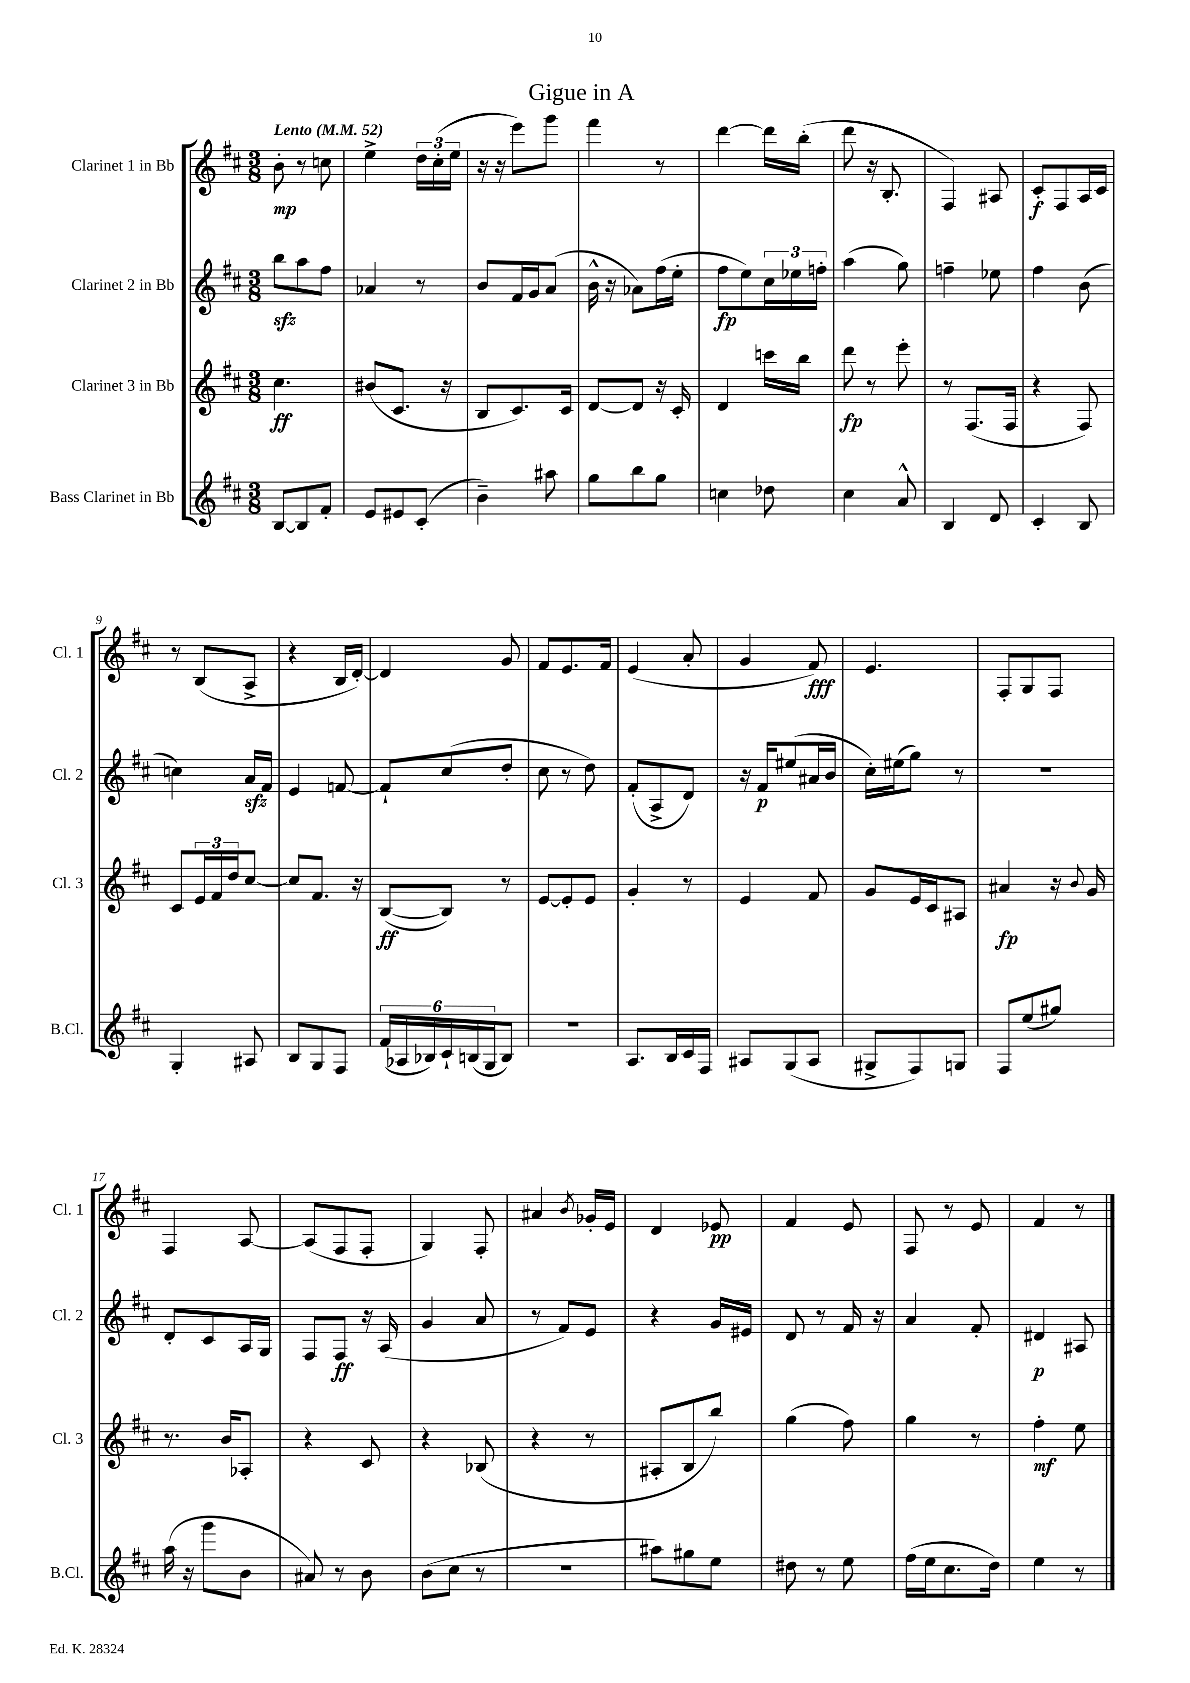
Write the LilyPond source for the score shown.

\header { title = "Gigue in A" }
<<
\new StaffGroup <<
\new Staff = "s0" \with { instrumentName = "Clarinet 1 in Bb" shortInstrumentName = "Cl. 1" } {
    \clef treble \key d \major \numericTimeSignature \time 3/8 \tempo "Lento" 4 = 52
    b'8-.\mp r8 c''8 |
    e''4-> \tuplet 3/2 { d''16 cis''16-.( e''16 } |
    r16 r16 e'''8) g'''8 |
    fis'''4 r8 |
    d'''4~ d'''16 b''16-.( |
    d'''8 r16 b8.-. |
    fis4) ais8 |
    cis'8-.\f fis8 a16 cis'16 |
    r8 b8( a8-> |
    r4 b16 d'16~-.) |
    d'4 g'8 |
    fis'8 e'8. fis'16 |
    e'4( a'8-. |
    g'4 fis'8\fff) |
    e'4. |
    fis8-. g8 fis8 |
    fis4 a8~ |
    a8( fis8 fis8-. |
    g4) fis8-. |
    ais'4 \acciaccatura { b'8 } ges'16-. e'16 |
    d'4 ees'8\pp |
    fis'4 e'8 |
    fis8 r8 e'8 |
    fis'4 r8 \bar "|." |
}
\new Staff = "s1" \with { instrumentName = "Clarinet 2 in Bb" shortInstrumentName = "Cl. 2" } {
    \clef treble \key d \major \numericTimeSignature \time 3/8
    b''8\sfz a''8 fis''8 |
    aes'4 r8 |
    b'8 fis'16 g'16 a'8( |
    b'16-^ r16 aes'8) fis''16( e''16-. |
    fis''8\fp e''8) \tuplet 3/2 { cis''16 ees''16 f''16-. } |
    a''4( g''8) |
    f''4-- ees''8 |
    fis''4 b'8( |
    c''4) a'16\sfz fis'16 |
    e'4 f'8~ |
    f'8-! cis''8( d''8-. |
    cis''8 r8 d''8) |
    fis'8-.( a8-> d'8) |
    r16 fis'16\p eis''8( ais'16 b'16 |
    cis''16-.) eis''16( g''8) r8 |
    R4. |
    d'8-. cis'8 a16 g16 |
    fis8 fis8\ff r16 a16( |
    g'4 a'8 |
    r8 fis'8) e'8 |
    r4 g'16 eis'16 |
    d'8 r8 fis'16 r16 |
    a'4 fis'8-. |
    dis'4\p ais8 \bar "|." |
}
\new Staff = "s2" \with { instrumentName = "Clarinet 3 in Bb" shortInstrumentName = "Cl. 3" } {
    \clef treble \key d \major \numericTimeSignature \time 3/8
    cis''4.\ff |
    bis'8( cis'8. r16 |
    b8 cis'8.) cis'16 |
    d'8~ d'8 r16 cis'16-. |
    d'4 c'''16 b''16 |
    d'''8\fp r8 e'''8-. |
    r8 fis8.( fis16 |
    r4 fis8) |
    cis'8 \tuplet 3/2 { e'16 fis'16 d''16 } cis''8~ |
    cis''8 fis'8. r16 |
    b8~\ff( b8) r8 |
    e'8~ e'8-. e'8 |
    g'4-. r8 |
    e'4 fis'8 |
    g'8 e'16 cis'16 ais8 |
    ais'4\fp r16 \appoggiatura { b'8 } g'16 |
    r8. b'16 aes8-. |
    r4 cis'8 |
    r4 bes8( |
    r4 r8 |
    ais8-. b8 b''8) |
    g''4( fis''8) |
    g''4 r8 |
    fis''4-.\mf e''8 \bar "|." |
}
\new Staff = "s3" \with { instrumentName = "Bass Clarinet in Bb" shortInstrumentName = "B.Cl." } {
    \clef treble \key d \major \numericTimeSignature \time 3/8
    b8~ b8 fis'8-. |
    e'8 eis'8 cis'8-.( |
    b'4--) ais''8 |
    g''8 b''8 g''8 |
    c''4 des''8 |
    cis''4 a'8-^ |
    b4 d'8 |
    cis'4-. b8 |
    g4-. ais8 |
    b8 g8 fis8 |
    \tuplet 6/4 { fis'16( aes16 bes16) cis'16-! b16( g16 } b8) |
    r4. |
    a8. b16 cis'16 fis16 |
    ais8 g8( ais8 |
    gis8-> fis8) g8 |
    fis8 e''8( gis''8) |
    a''16( r16 g'''8 b'8 |
    ais'8) r8 b'8 |
    b'8( cis''8 r8 |
    R4. |
    ais''8) gis''8 e''8 |
    dis''8 r8 e''8 |
    fis''16( e''16 cis''8. d''16) |
    e''4 r8 \bar "|." |
}
>>
>>
